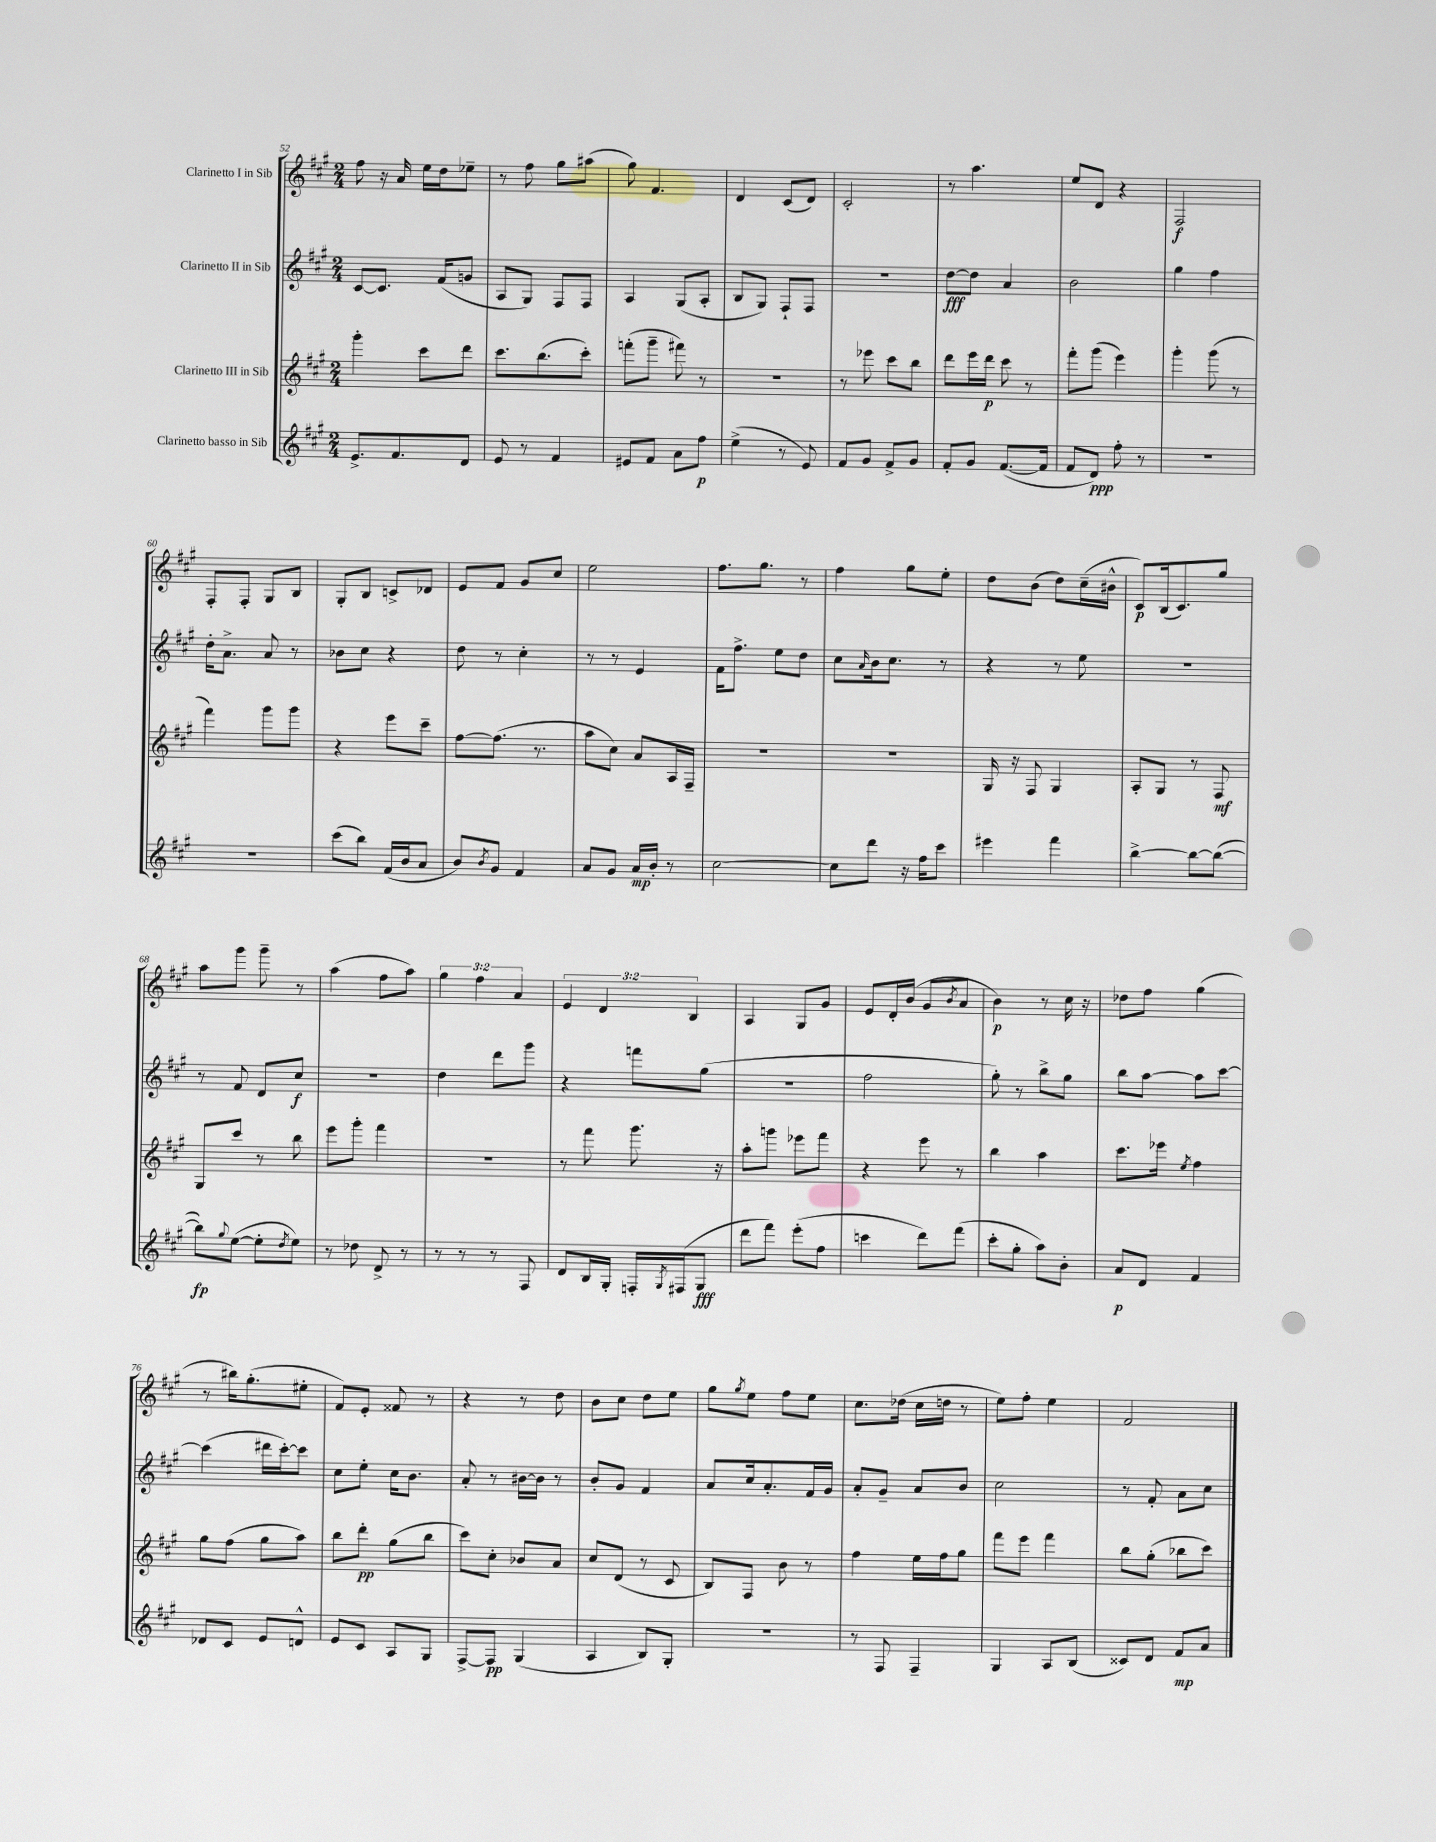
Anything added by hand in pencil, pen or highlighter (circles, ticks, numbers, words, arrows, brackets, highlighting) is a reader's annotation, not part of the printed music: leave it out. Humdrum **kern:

**kern	**kern	**kern	**kern
*staff4	*staff3	*staff2	*staff1
*clefG2	*clefG2	*clefG2	*clefG2
*k[f#c#g#]	*k[f#c#g#]	*k[f#c#g#]	*k[f#c#g#]
*M2/4	*M2/4	*M2/4	*M2/4
8.e^	4ggg#'	[8c#	8ff#
.	.	8.c#]	16r
8.f#	.	.	16a
.	8ccc#	.	16ee
.	.	(16f#	16dd
8d	8ddd	8g	8ee-~
=	=	=	=
8e	8.ccc#	8A	8r
8r	.	8G#)	8ff#
.	(8.bb	.	.
4f#	.	8F#	8gg#
.	8ccc#')	8F#	(8aa#
=	=	=	=
8e#	(8fff'	4A	8gg#)
8f#	8ggg#~	.	4.f#
8a	8fff#)	(8G#	.
8ff#	8r	8A'	.
=	=	=	=
(4ee^	2r	8B	4d
.	.	8G#)	.
8r	.	8F#`	(8c#
8e)	.	8F#	8d)
=	=	=	=
8f#	8r	2r	2c#'
8g#	8eee-	.	.
8f#^	8ccc#	.	.
8g#	8bb	.	.
=	=	=	=
8f#'	8ddd	[8dd	8r
8g#	16eee	8dd]	4.aa
.	16ddd	.	.
([8.f#	8ccc#	4a	.
.	8r	.	.
16f#]	.	.	.
=	=	=	=
8f#	8fff#'	2b	8ee
8d)	(8ggg#	.	8d
8ff#'	4eee)	.	4r
8r	.	.	.
=	=	=	=
2r	4ggg#'	4gg#	2F#
.	(8ggg#	4ff#	.
.	8r	.	.
=	=	=	=
2r	4fff#)	16dd'	8F#'
.	.	8.a^	.
.	.	.	8F#'
.	8ggg#	8a	8G#
.	8ggg#	8r	8B
=	=	=	=
(8ccc#	4r	8b-	8G#'
8bb)	.	8cc#	8B
(16f#	8eee	4r	8c^
16b	.	.	.
8a	8ccc#~	.	8d-
=	=	=	=
8b)	[8ff#	8dd	8e
8qb	.	.	.
8g#	(8.ff#]	8r	8f#
4f#	.	4cc#'	8g#
.	8.r	.	.
.	.	.	8cc#
=	=	=	=
8a	8aa	8r	2ee
8g#	8cc#)	8r	.
16a	8a	4e	.
16b'	.	.	.
8r	16A	.	.
.	16F#~	.	.
=	=	=	=
[2cc#	2r	16f#	8.ff#
.	.	8.ff#^	.
.	.	.	8.gg#
.	.	8ee	.
.	.	8dd	8r
=	=	=	=
8cc#]	2r	8cc#	4ff#
.	.	16qqa	.
8ddd	.	16b	.
.	.	8.cc#	.
16r	.	.	8gg#
16ff#	.	.	.
8ccc#	.	8r	8ee'
=	=	=	=
4eee#	16G#	4r	8dd
.	16r	.	.
.	8F#	.	(8b
4fff#	4G#	8r	8dd)
.	.	8ee	(16cc#~
.	.	.	16b#^^
=	=	=	=
[4bb^	8A'	2r	8c#)
.	8G#	.	(16B
.	.	.	8.c#)
8bb_	8r	.	.
(8bb_	8F#	.	8gg#
=	=	=	=
8bb])	8G#	8r	8aa
8qqgg#	.	.	.
([8ee	8ccc#	8f#	8ggg#
8ee']	8r	8d	8ggg#~
8qdd	.	.	.
8ee)	8bb	8cc#	8r
=	=	=	=
8r	8eee	2r	(4aa
8dd-	8ggg#'	.	.
8d^	4fff#	.	8ff#
8r	.	.	8aa)
=	=	=	=
8r	2r	4dd	6gg#
8r	.	.	.
.	.	.	6ff#
8r	.	8ddd	.
.	.	.	6a
8F#	.	8ggg#	.
=	=	=	=
8d	8r	4r	6e
16B	8fff#	.	.
.	.	.	6d
16G#'	.	.	.
16F'	8.ggg#	8fff	.
8qG#	.	.	.
(16F#	.	.	.
.	.	.	6B
8G#	.	(8gg#	.
.	16r	.	.
=	=	=	=
8ddd	8aa'	2r	4A
8fff#)	8ggg	.	.
(8eee'	8eee-	.	8G#
8ff#	8fff#	.	8g#
=	=	=	=
4ccc	4r	2ff#	8e
.	.	.	16d'
.	.	.	(16b
8ddd)	8eee	.	8g#
.	.	.	8qb
(8fff#	8r	.	8a
=	=	=	=
8ccc#'	4bb	8gg#')	4b)
8gg#'	.	8r	.
8aa)	4aa	8bb^	8r
8b'	.	8gg#	16cc#
.	.	.	16r
=	=	=	=
8a	8.ccc#	8bb	8dd-
8d	.	[8aa	8ff#
.	16eee-	.	.
.	8qee	.	.
4f#	4ff#	8aa]	(4gg#
.	.	[8ccc#	.
=	=	=	=
8d-	8gg#	(4ccc#]	8r
8c#	(8ff#	.	16bb#)
.	.	.	(8.gg#'
8e	8gg#	16ddd#	.
.	.	[16ccc#')	.
8d^^	8aa)	8ccc#]	8ee#'
=	=	=	=
8e	8bb	8cc#	8f#)
8c#	8ddd'	8ee'	8e'
8A	(8gg#	16cc#	8f##
.	.	8.b	.
8G#	8bb	.	8r
=	=	=	=
[8F#^	8ccc#)	8a'	4r
8F#]	8cc#'	8r	.
(4G#	8b-	[16b#	8r
.	.	16b#]	.
.	8a	8r	8dd
=	=	=	=
4A	8cc#	8b'	8b
.	(8d	8g#	8cc#
8B)	8r	4f#	8dd
8G#'	8c#	.	8ee
=	=	=	=
2r	8B)	8a	8gg#
.	.	.	8qgg#
.	8F#	16cc#	8ee
.	.	8.a'	.
.	8b	.	8ff#
.	8r	16f#	8ee
.	.	16g#	.
=	=	=	=
8r	4ff#	8a'	8.cc#
8F#	.	8g#~	.
.	.	.	(16dd-
4F#~	16ee	8a	16cc#
.	16ff#	.	16dd
.	8gg#	8b	8r
=	=	=	=
4G#	8fff#	2cc#	8ee)
.	8eee	.	8ff#'
8A	4fff#	.	4ee
(8B	.	.	.
=	=	=	=
8c##)	8bb	8r	2f#
8d	(8gg#'	8f#'	.
8f#	8bb-	8a	.
8a	8ccc#)	8cc#	.
==	==	==	==
*-	*-	*-	*-
